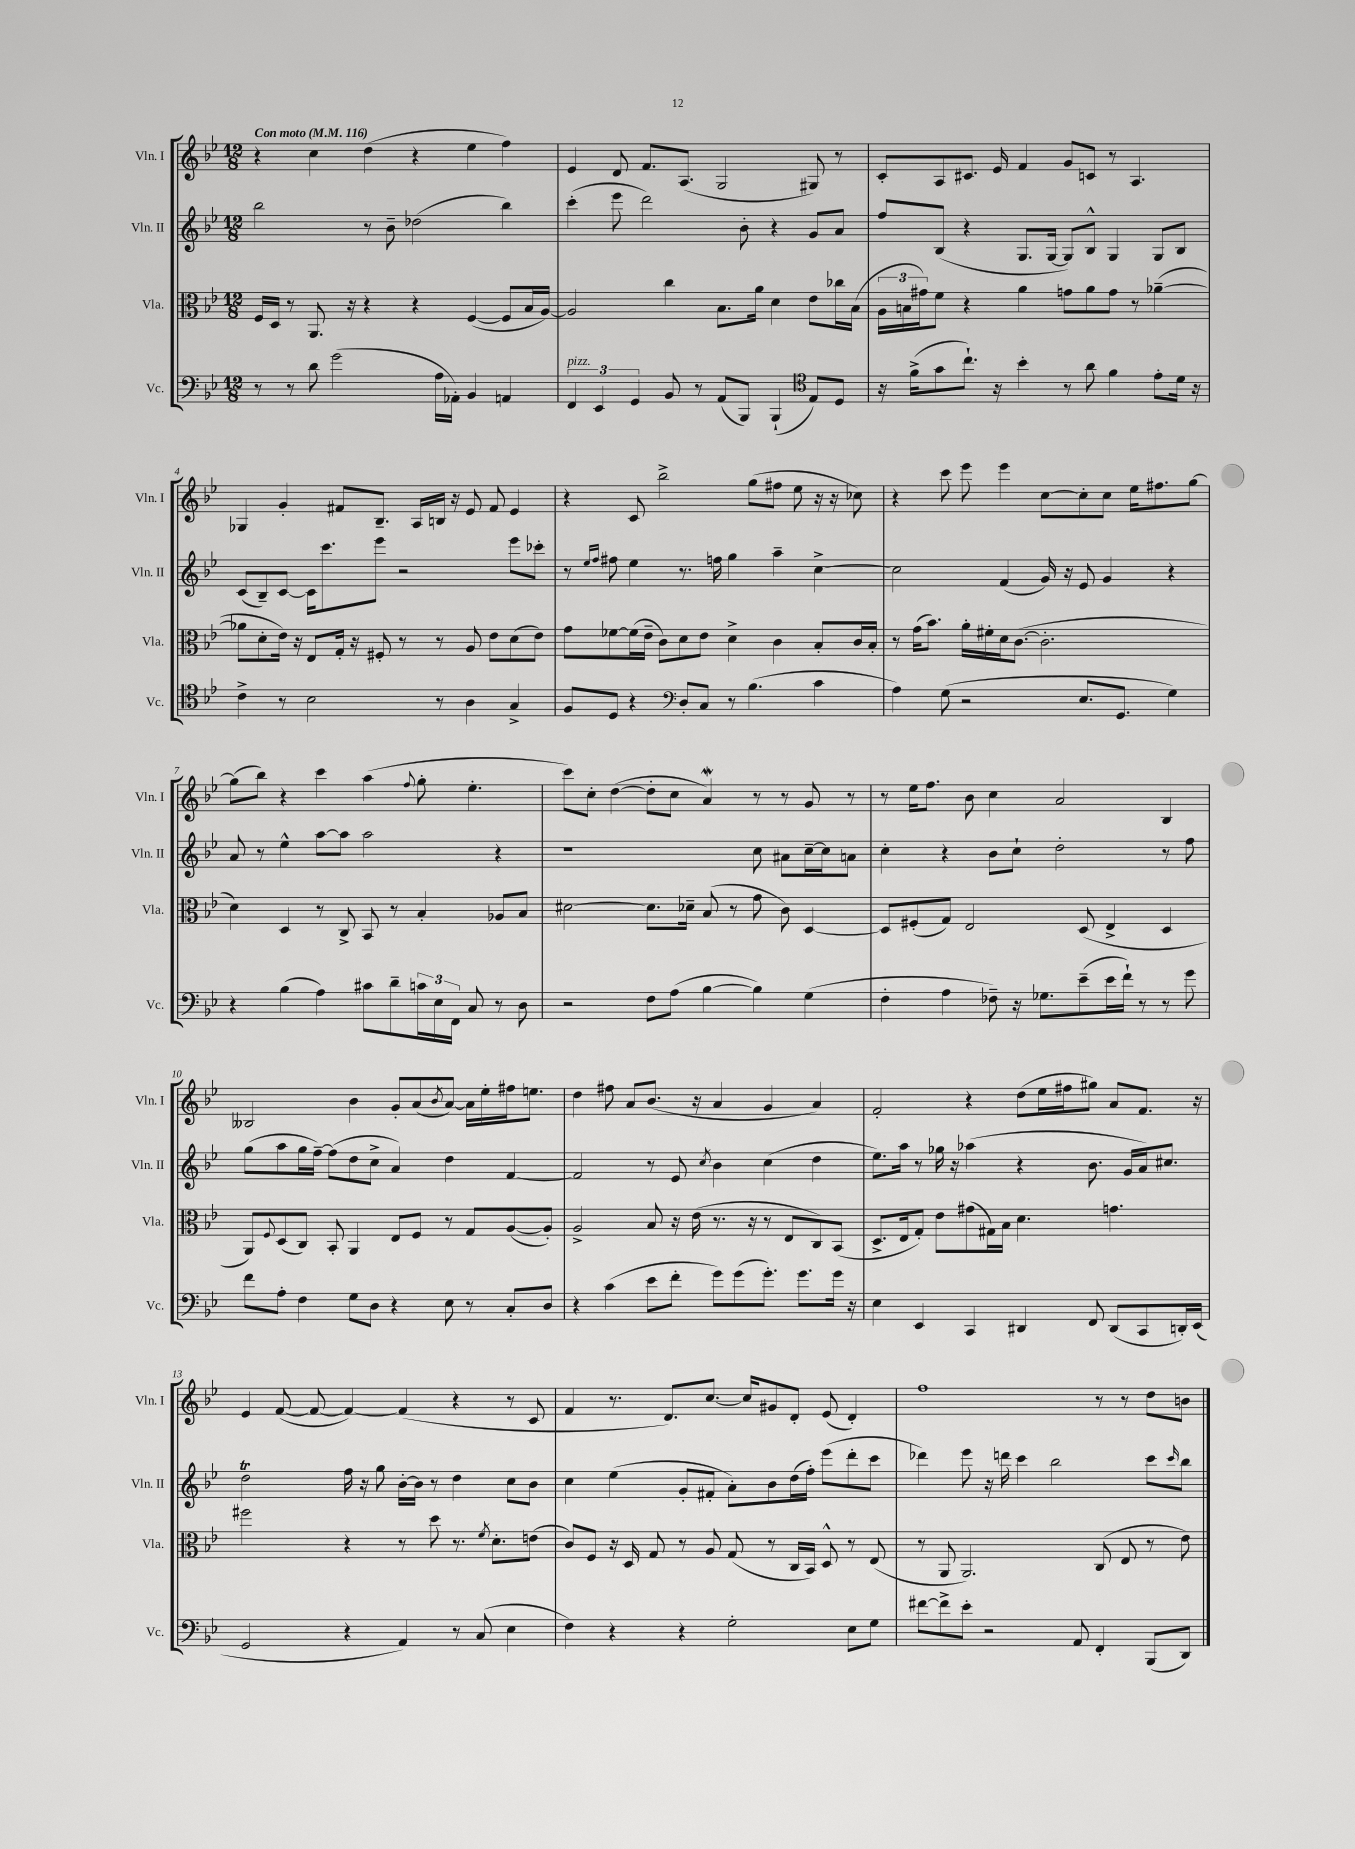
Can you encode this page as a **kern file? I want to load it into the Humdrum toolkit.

**kern	**kern	**kern	**kern
*staff4	*staff3	*staff2	*staff1
*clefF4	*clefC3	*clefG2	*clefG2
*k[b-e-]	*k[b-e-]	*k[b-e-]	*k[b-e-]
*M12/8	*M12/8	*M12/8	*M12/8
*MM116	*MM116	*MM116	*MM116
8r	16F/LL	2bb-\	4r
.	16D/JJ	.	.
8r	8r	.	.
8d\	8.AA/	.	4cc\
(2g\	.	.	.
.	16r	.	.
.	4r	8r	(4dd\
.	.	8b-~\	.
.	4r	(2dd-\	4r
16A\LL	.	.	.
16AA-'\JJ)	.	.	.
4BB-/	([4F/	.	4ee-\
4AA/	8F/]L	4bb-\)	4ff\)
.	16B-/L	.	.
.	[16A/JJ)	.	.
=	=	=	=
6FF/	2A/]	(4ccc'\	4e-/
6EE-/	.	.	.
.	.	8eee-\	8d/
6GG/	.	.	.
.	.	2ddd\)	8.f/L
8BB-/	4cc\	.	.
.	.	.	(8.A/J
8r	.	.	.
(8AA/L	8.B-\L	.	2G/
8BBB-/J)	.	8b-'\	.
.	16a\Jk	.	.
(4BBB-`/	4d\	4r	.
*clefC4	*	*	*
8E-/L)	8e-\L	8g/L	8G#/)
8D/J	16cc-\L	8a/J	8r
.	(16B-\JJ	.	.
=	=	=	=
16r	24A\LL	8ff/L	8c'/L
.	24B\	.	.
(16f^\LK	.	.	.
.	24g#\J)	.	.
8g\	8f\J	(8B-/J	8A/
8.cc`\J)	4r	4r	8.c#/J
16r	.	.	16e-/
4b-'\	4a\	8.G/L	4f/
.	.	[16G/Jk	.
8r	8g\L	8G/]L)	8g/L
8a\	8a\	8B-^^/J	8c/J
4f\	8g\J	4G/	8r
.	8r	.	4.A/
8e-'\L	([4a-~\	8G/L	.
16d\Jk	.	8B-/J	.
16r	.	.	.
=	=	=	=
4c^\	8a-\]L	(8c/L	4G-/
.	8d'\	8B-~/)	.
8r	16e-\Jk)	[8c/J	4g'/
.	16r	.	.
2B-\	8E-/L	16c\]LK	.
.	.	8.ccc\	.
.	16G'/Jk	.	8f#/L
.	16r	.	.
.	8F#'/	8eee-\J	8.B-~/J
.	8r	2r	.
.	.	.	16A/LL
8r	8r	.	16B/JJ
.	.	.	16r
4A\	8A/	.	8e-/
.	8e-\L	.	8f#/
4G^/	(8d\	8eee-\L	4e-/
.	8e-\J)	8ccc-'\J	.
=	=	=	=
8F/L	8g\L	8r	4r
.	.	16qqee-/LL	.
.	.	16qqff/JJ	.
8D/J	[8f-\	8ff#\	.
4r	(16f-\]L	4ee-\	8c/
.	16e-~\JJ	.	.
.	8c\L)	.	2bb-^\
*clefF4	*	*	*
8D'/L	8d\	8.r	.
8C/J	8e-\J	.	.
.	.	16ff\	.
8r	4d^\	4gg\	.
(4.B-\	.	.	(8gg\L
.	4c\	4aa~\	8ff#\J
.	.	.	8ee-\
4c\	8B-'/L	[4cc^\	16r
.	.	.	16r
.	16c/L	.	8cc-\)
.	16B-'/JJ	.	.
=	=	=	=
4A\)	8r	2cc\]	4r
.	(16g\LK	.	.
.	8.b-\J)	.	.
(8G\	.	.	8ccc\
2r	16a'\LL	.	8eee-\
.	16f#'\	.	.
.	16d\J	(4f/	4eee-\
.	([8.c\J	.	.
.	2.c'\]	16g/)	[8cc\L
.	.	16r	.
8.E-/L	.	8e-/	8cc'\]
.	.	4g/	8cc\J
8.GG/J	.	.	.
.	.	.	16ee-\LK
.	.	.	8.ff#\
4G\)	.	4r	.
.	.	.	[8gg\J
=	=	=	=
4r	4d\)	8a/	(8gg\]L
.	.	8r	8bb-\J)
(4B-\	4D/	4ee-^^\	4r
4A\)	8r	[8aa\L	4ccc\
.	8C^/	8aa\]J	.
8c#\L	8BB-/	2aa\	(4aa\
8d~\	8r	.	.
.	.	.	8qqff/
24c\L	4B-'/	.	8gg'\
24E-\	.	.	.
24FF\JJ	.	.	.
8C/	.	.	4.ee-'\
8r	8A-/L	4r	.
8D\	8B-/J	.	.
=	=	=	=
2r	[2d#\	1r	8ccc\L)
.	.	.	8cc'\J
.	.	.	([4dd\
8F\L	8.d#\]L	.	8dd'\]L
(8A\J	.	.	8cc\J
.	16d-~\Jk	.	.
[4B-\	(8B-/	.	4a/)
.	8r	.	.
4B-\])	8g\	8cc\	8r
.	8c\)	8a#\L	8r
(4G\	[4D/	[16cc~\L	8g/
.	.	16cc\]J	.
.	.	8a\J	8r
=	=	=	=
4F'\	8D/]L	4cc'\	8r
.	(8F#'/	.	16ee-\LK
.	.	.	8.ff\J
4A\	8G/J)	4r	.
.	2E-/	.	8b-\
8F-~\)	.	8b-\L	4cc\
16r	.	8cc`\J	.
8.G-\L	.	.	.
.	.	2dd'\	2a/
(8e-~\	(8D/	.	.
16e-\L	4E-^/	.	.
16f`\JJ)	.	.	.
8r	.	.	.
8r	4D/	8r	4B-/
8g\	.	8ff\	.
=	=	=	=
8f\L	8AA/L)	(8gg\L	2B--/
.	8qqF/	.	.
8A'\J	(8D/	8aa\	.
4F\	8C/J)	16gg\L	.
.	.	[16ff~\JJ)	.
.	8BB-'/	(8ff\]L	.
8G\L	4AA/	8dd\	4b-\
8D\J	.	8cc^\J	.
4r	8E-/L	4a/)	8g'/L
.	8F/J	.	(8a/
.	.	.	8qb-/
8E-\	8r	4dd\	[8a/J)
8r	8G/L	.	16a\]LL
.	.	.	16ee-'\
8C'/L	([8A/	[4f/	16ff#\J
.	.	.	8.ee\J
8D/J	8A'/]J)	.	.
=	=	=	=
4r	2A^/	2f/]	4dd\
(4c\	.	.	8ff#\
.	.	.	8a/L
8e-\L	8B-/	8r	(8.b-/J
8f'\J	16r	8e-/	.
.	(16e-\	.	16r
.	.	8qcc/	.
8g\L)	8.r	4b-\	4a/
(8g\	.	.	.
.	16r	.	.
8.g'\J)	8r	(4cc\	4g/
.	8E-/L	.	.
8.g\L	.	.	.
.	8C/)	4dd\	4a/)
16g\Jk	(8BB-/J	.	.
16r	.	.	.
=	=	=	=
4E-\	8.D^/L	8.ee-\L)	2f'/
.	16E-/k	16aa\Jk	.
4EE-/	8G'/J)	8r	.
.	8e-\L	16gg-\	.
.	.	16r	.
4CC/	(8g#\	(4aa-\	4r
.	16G#\L)	.	.
.	16B-\JJ	.	.
4DD#/	4.d\	4r	(8dd\L
.	.	.	16ee-\L
.	.	.	16ff#\J
8FF/	.	8.b-\	8gg#\J)
(8DD#/L	4.g\	.	8a/L
.	.	16g/LL	.
8CC/	.	16a/J)	8.f/J
.	.	8.cc#/J	.
16DD'/L)	.	.	.
(16EE-/JJ	.	.	16r
=	=	=	=
2GG/	2ff#\	2dd\	4e-/
.	.	.	([8f/
.	.	.	8f/_
4r	4r	16ff\	4f/_)
.	.	16r	.
.	.	8gg\	.
4AA/)	8r	[16b-'\LL	(4f/]
.	.	16b-\]JJ	.
.	8dd\	8r	.
8r	8.r	4dd\	4r
(8C/	.	.	.
.	8qf/	.	.
.	8.d'\L	.	.
4E-\	.	8cc\L	8r
.	(8e\J	8b-\J	8c/
=	=	=	=
4F\)	8c/L)	4cc\	4f/
.	8F/J	.	.
4r	16r	(4ee-\	8.r
.	16D/	.	.
.	8G/	.	.
.	.	.	8.d/L)
4r	8r	8g'/L	.
.	8A/	8f#'/J	[8.cc/J
2G'\	(8G/	8a'\L)	.
.	.	.	16cc/]LK
.	8r	8b-\	8g#/
.	16C/LL	(16dd\L	8d'/J
.	16BB-/JJ)	16ff'\JJ)	.
.	8D^^/	(8eee-\L	(8e-/
8E-\L	8r	8ddd'\	4d'/)
8G\J	(8E-/	8ccc\J	.
=	=	=	=
[8f#\L	8r	4ddd-\)	1ff
8f#^\]	8AA/	.	.
8e-'\J	2.AA/)	8eee-\	.
2r	.	16r	.
.	.	16ddd\	.
.	.	4ccc\	.
.	.	2bb-\	.
8AA/	.	.	.
4FF'/	(8C/	.	8r
.	8E-/	.	8r
(8BBB-/L	8r	8ccc\L	8dd\L
.	.	16qqccc/	.
8DD/J)	8e-\)	8bb-\J	8b\J
==	==	==	==
*-	*-	*-	*-
